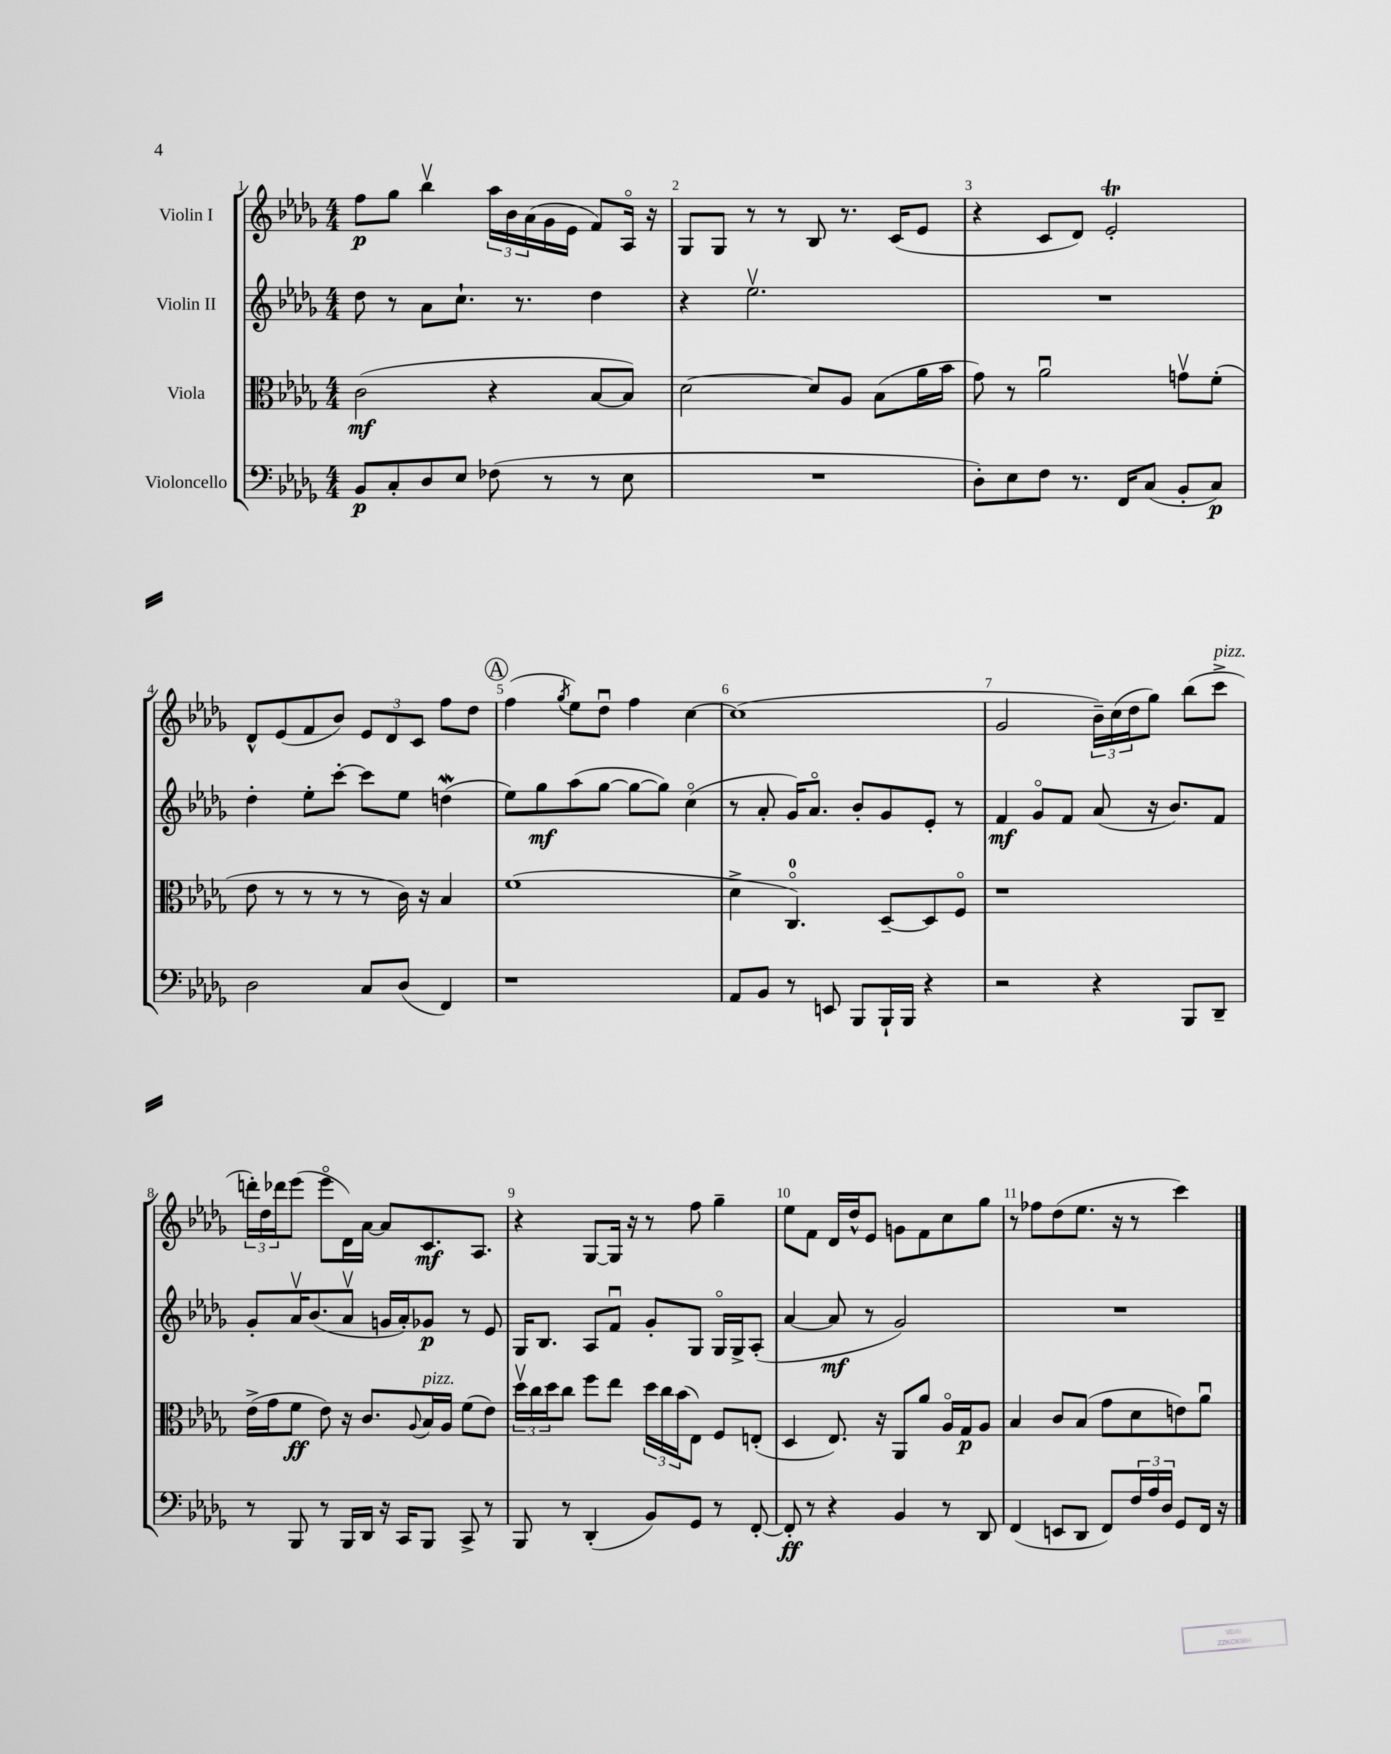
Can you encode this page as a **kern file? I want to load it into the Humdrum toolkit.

**kern	**kern	**kern	**kern
*staff4	*staff3	*staff2	*staff1
*clefF4	*clefC3	*clefG2	*clefG2
*k[b-e-a-d-g-]	*k[b-e-a-d-g-]	*k[b-e-a-d-g-]	*k[b-e-a-d-g-]
*M4/4	*M4/4	*M4/4	*M4/4
8BB-	(2c	8dd-	8ff
8C'	.	8r	8gg-
8D-	.	8a-	4bb-v
8E-	.	8.cc`	.
(8F-	4r	.	24aa-
.	.	.	24b-
.	.	8.r	.
.	.	.	(24a-
8r	.	.	16g-
.	.	.	16e-
8r	[8B-	4dd-	8f)
8E-	8B-])	.	16A-o
.	.	.	16r
=	=	=	=
1r	[2d-	4r	8G-
.	.	.	8G-
.	.	2.ee-v	8r
.	.	.	8r
.	8d-]	.	8B-
.	8A-	.	8.r
.	(8B-	.	.
.	.	.	(16c
.	16a-	.	8e-
.	16b-	.	.
=	=	=	=
8D-')	8g-)	1r	4r
8E-	8r	.	.
8F	2a-u	.	8c
8.r	.	.	8d-)
.	.	.	2e-'
16FF	.	.	.
(8C	.	.	.
8BB-'	8gv	.	.
8C)	(8f'	.	.
=	=	=	=
2D-	8e-	4dd-'	8d-^^
.	8r	.	(8e-
.	8r	8ee-'	8f
.	8r	[8ccc'	8b-)
8C	8r	8ccc]	12e-
.	.	.	12d-
(8D-	16c)	8ee-	.
.	.	.	12c
.	16r	.	.
4FF)	4B-	(4dd	8ff
.	.	.	8dd-
=	=	=	=
1r	(1f	8ee-)	(4ff
.	.	8gg-	.
.	.	.	8qgg-
.	.	(8aa-	8ee-)
.	.	[8gg-	8dd-u
.	.	8gg-_	4ff
.	.	8gg-])	.
.	.	(4cco	[4cc
=	=	=	=
8AA-	4d-^	8r	(1cc]
8BB-	.	8a-'	.
8r	4.Co)	16g-)	.
.	.	8.a-o	.
8EE	.	.	.
8BBB-	.	8b-'	.
16BBB-`	[8D-~	8g-	.
16BBB-	.	.	.
4r	8D-]	8e-'	.
.	8Fo	8r	.
=	=	=	=
2r	1r	4f	2g-
.	.	8g-o	.
.	.	8f	.
4r	.	(8a-	24b-~)
.	.	.	(24cc
.	.	.	24dd-
.	.	16r	8gg-)
.	.	8.b-)	.
8BBB-	.	.	(8bb-
8DD-~	.	8f	8ccc^
=	=	=	=
8r	(16e-^	8g-'	24ddd')
.	.	.	24dd-
.	16g-	.	.
.	.	.	24ddd-
8BBB-	8f	16a-v	(8eee-
.	.	(8.b-	.
8r	8e-)	.	8eee-o
16BBB-	16r	8a-v	16d-)
16DD-	8.c	.	[16a-
16r	.	16g	8a-]
16CC	.	16a-')	.
.	8qqA-	.	.
8BBB-	16B-	8g-	8.c
.	16A-	.	.
8CC^	(8f	8r	.
.	.	.	8.A-
8r	8e-)	8e-	.
=	=	=	=
8BBB-	24dd-v	16G-	4r
.	24cc	.	.
.	.	8.B-	.
.	24dd-	.	.
8r	8cc	.	.
(4DD-'	8ff	8A-	[8G-
.	8ee-	8fu	16G-]
.	.	.	16r
8BB-)	24dd-	8g-'	8r
.	24cc	.	.
.	(24b-	.	.
8GG-	8E-)	8G-	8ff
8r	8F	16G-o	4gg-~
.	.	16G-^	.
[8FF'	(8E'	(8A-'	.
=	=	=	=
8FF']	4D-	[4a-	8ee-
8r	.	.	8f
4r	8.E-)	8a-]	16d-
.	.	.	16dd-^^
.	.	8r	8e-
.	16r	.	.
4BB-	8AA-	2g-)	8g
.	8a-	.	8f
8r	16A-o	.	8cc
.	16G-	.	.
8DD-	8A-	.	8gg-
=	=	=	=
(4FF	4B-	1r	8r
.	.	.	8ff-
8EE	8c	.	(8dd-
8DD-	(8B-	.	8.ee-
8FF)	8g-	.	.
.	.	.	16r
24F	8d-	.	8r
24A-	.	.	.
24D-	.	.	.
8GG-	8e)	.	4ccc)
16FF	8a-u	.	.
16r	.	.	.
==	==	==	==
*-	*-	*-	*-
